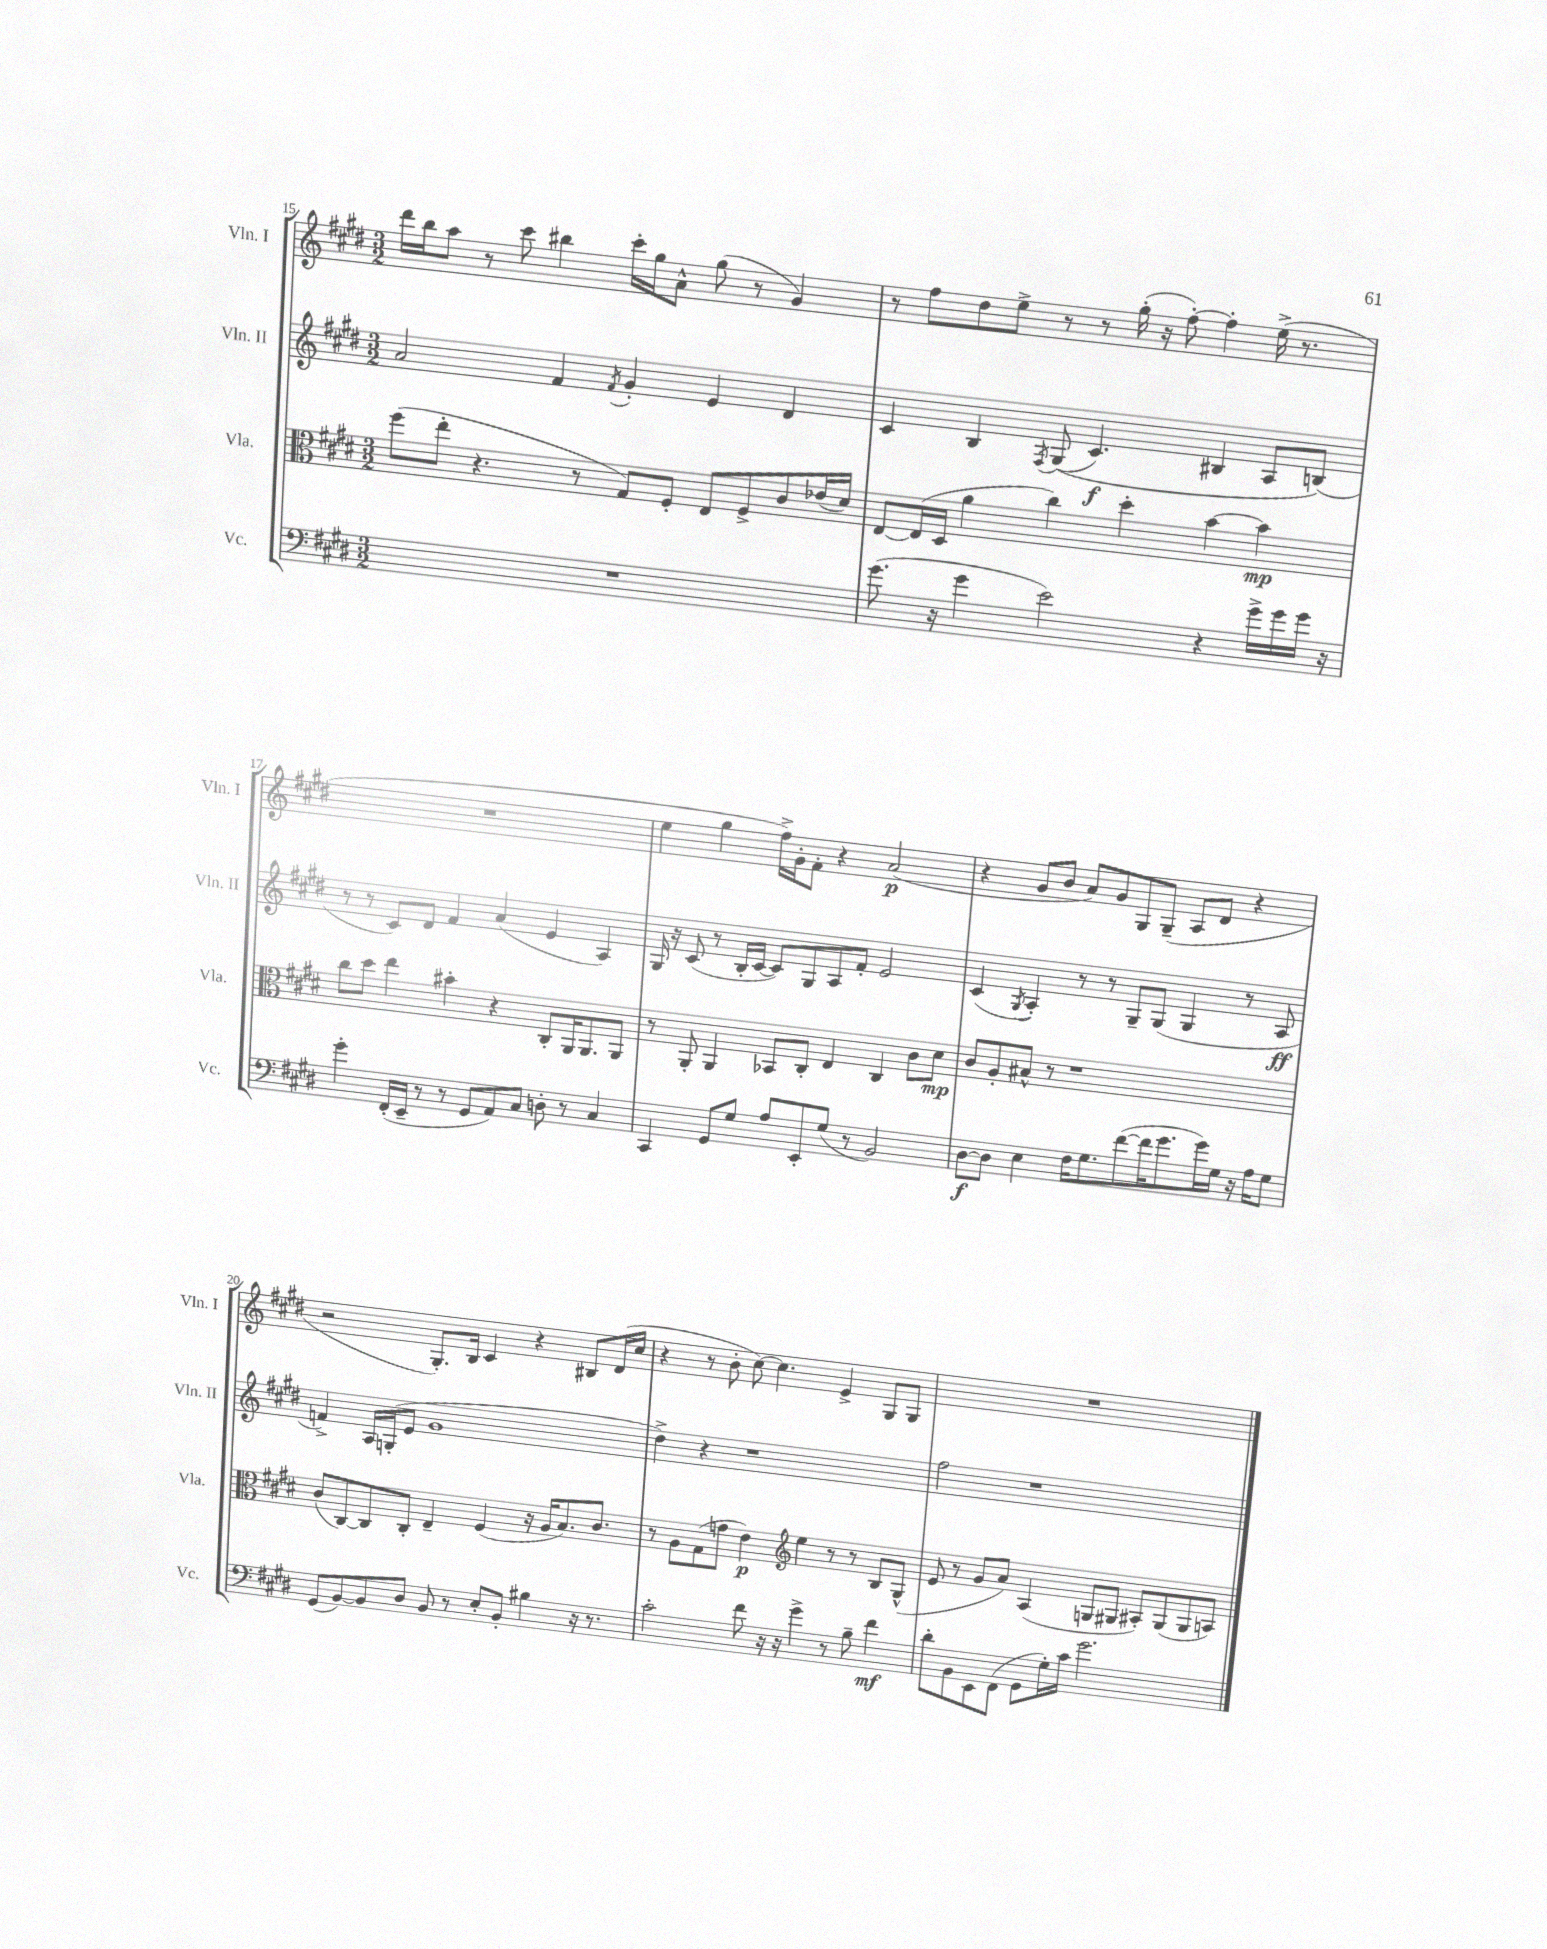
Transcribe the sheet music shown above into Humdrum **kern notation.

**kern	**dynam	**kern	**dynam	**kern	**dynam	**kern	**dynam
*part4	*part4	*part3	*part3	*part2	*part2	*part1	*part1
*staff4	*staff4	*staff3	*staff3	*staff2	*staff2	*staff1	*staff1
*I"Vc.	*	*I"Vla.	*	*I"Vln. II	*	*I"Vln. I	*
*I'Vc.	*	*I'Vla.	*	*I'Vln. II	*	*I'Vln. I	*
*clefF4	*	*clefC3	*	*clefG2	*	*clefG2	*
*k[f#c#g#d#]	*	*k[f#c#g#d#]	*	*k[f#c#g#d#]	*	*k[f#c#g#d#]	*
*M3/2	*	*M3/2	*	*M3/2	*	*M3/2	*
=15	=15	=15	=15	=15	=15	=15	=15
1.r	.	(8ff#\L	.	2a/	.	16ddd#\LL	.
.	.	.	.	.	.	16bb\J	.
.	.	8ee'\J	.	.	.	8aa\J	.
.	.	4.r	.	.	.	8r	.
.	.	.	.	.	.	8ccc#\	.
.	.	.	.	4f#/	.	4bb#X\	.
.	.	8r	.	.	.	.	.
.	.	.	.	8qf#/	.	.	.
.	.	8G#/L)	.	4g#'/	.	16ccc#'\LL	.
.	.	.	.	.	.	16gg#\J	.
.	.	8F#'/J	.	.	.	8a^^\J	.
.	.	8E/L	.	4e/	.	(8gg#\	.
.	.	8F#^/	.	.	.	8r	.
.	.	8c#/	.	4d#/	.	4g#/)	.
.	.	(16e-X/L	.	.	.	.	.
.	.	16d#/JJ)	.	.	.	.	.
=16	=16	=16	=16	=16	=16	=16	=16
(8.g#\	.	[8E/L	.	4c#/	.	8r	.
.	.	(16E/L]	.	.	.	8ff#\L	.
16r	.	16D#/JJ	.	.	.	.	.
4g#\	.	4a\	.	4B/	.	8dd#\	.
.	.	.	.	.	.	8ee^\J	.
.	.	.	.	8qF#/	.	.	.
2e\)	.	4cc#\)	.	((8G#/	.	8r	.
.	.	.	.	4.c#/)	f	8r	.
.	.	4dd#'\	.	.	.	(16gg#'\	.
.	.	.	.	.	.	16r	.
.	.	.	.	.	.	[8ff#'\)	.
4r	.	[4b\	.	4B#X/	.	4ff#'\]	.
16g#^\LL	.	4b\]	mp	8A/L	.	(16ee^\	.
16g#\	.	.	.	.	.	8.r	.
16g#\JJ	.	.	.	(8Bn/J)	.	.	.
16r	.	.	.	.	.	.	.
!!LO:LB:g=z
=17	=17	=17	=17	=17	=17	=17	=17
4g#'\	.	8cc#\L	.	8r	.	1.r	.
.	.	8dd#\J	.	8r	.	.	.
(16FF#'/LL	.	4ee\	.	8c#/L)	.	.	.
16EE~/JJ	.	.	.	.	.	.	.
8r	.	.	.	8d#/J	.	.	.
8r	.	4b#X'\	.	4f#/	.	.	.
8GG#/L	.	.	.	.	.	.	.
8AA/)	.	4r	.	(4a/	.	.	.
8C#/J	.	.	.	.	.	.	.
8Dn'\	.	8C#'/L	.	4e/	.	.	.
8r	.	16AA/K	.	.	.	.	.
.	.	8.AA/	.	.	.	.	.
4C#/	.	.	.	4A/)	.	.	.
.	.	8AA/J	.	.	.	.	.
=18	=18	=18	=18	=18	=18	=18	=18
4CC#/	.	8r	.	16G#/	.	4ee\	.
.	.	.	.	16r	.	.	.
.	.	8AA'/	.	(8c#/	.	.	.
8GG#/L	.	4AA/	.	8r	.	4gg#\	.
8G#/J	.	.	.	16B'/LL	.	.	.
.	.	.	.	[16c#/JJ	.	.	.
8A/L	.	8BB-X/L	.	8c#/L])	.	16ff#^\LL)	.
.	.	.	.	.	.	16g#'\J	.
8EE'/	.	8C#'/J	.	8G#/	.	8f#'\J	.
(8G#/J	.	4E/	.	8A/	.	4r	.
8r	.	.	.	8f#'/J	.	.	.
2BB/)	.	4C#/	.	2e/	.	(2a/	p
.	.	8c#\L	.	.	.	.	.
.	.	8d#\J	mp	.	.	.	.
=19	=19	=19	=19	=19	=19	=19	=19
[8D#\L	f	8c#/L	.	(4c#/	.	4r	.
8D#\J]	.	8A'/	.	.	.	.	.
.	.	.	.	8qG#/	.	.	.
4E\	.	8B#X^^/J	.	4A'/)	.	8g#/L	.
.	.	8r	.	.	.	8b/J	.
16F#\KL	.	1r	.	8r	.	8a/L)	.
8.G#\	.	.	.	.	.	.	.
.	.	.	.	8r	.	8g#/	.
([8f#\	.	.	.	8G#~/L	.	8G#/	.
16f#\K]	.	.	.	(8G#/J	.	(8G#~/J	.
8.g#\	.	.	.	.	.	.	.
.	.	.	.	4G#/	.	8A/L	.
16g#\L)	.	.	.	.	.	8d#/J	.
16G#\JJ	.	.	.	.	.	.	.
16r	.	.	.	8r	.	4r	.
16A\KL	.	.	.	.	.	.	.
8G#\J	.	.	.	8A/	ff	.	.
!!LO:LB:g=z
=20	=20	=20	=20	=20	=20	=20	=20
(8GG#/L	.	(8c#/L	.	4fn^/)	.	2r	.
[8BB/)	.	[8C#/)	.	.	.	.	.
8BB/]	.	8C#/]	.	16A/LL	.	.	.
.	.	.	.	(16Gn'/J	.	.	.
8D#/J	.	8C#'/J	.	8e/J	.	.	.
8BB/	.	4E~/	.	1g#	.	8.G#'/L)	.
8r	.	.	.	.	.	.	.
.	.	.	.	.	.	16B/Jk	.
8E'/L	.	(4F#/	.	.	.	4c#/	.
8BB'/J	.	.	.	.	.	.	.
4B#X\	.	16r	.	.	.	4r	.
.	.	16A/KL	.	.	.	.	.
.	.	8.B/)	.	.	.	.	.
16r	.	.	.	.	.	8B#X/L	.
8.r	.	8.c#/J	.	.	.	.	.
.	.	.	.	.	.	(16d#/L	.
.	.	.	.	.	.	16cc#/JJ	.
=21	=21	=21	=21	=21	=21	=21	=21
2c#'\	.	8r	.	4dd#^\)	.	4r	.
.	.	8A\L	.	.	.	.	.
.	.	(8G#\	.	4r	.	8r	.
.	.	8gn\J	.	.	.	8b'\	.
8f#\	.	4e\)	p	1r	.	[8cc#\)	.
16r	.	.	.	.	.	4.cc#\]	.
16r	.	.	.	.	.	.	.
*	*	*clefG2	*	*	*	*	*
4g#^\	.	4ee\	.	.	.	.	.
8r	.	8r	.	.	.	4e^/	.
8B~\	.	8r	.	.	.	.	.
4f#\	mf	8B/L	.	.	.	8G#/L	.
.	.	(8G#^^/J	.	.	.	8G#/J	.
=22	=22	=22	=22	=22	=22	=22	=22
8d#'\L	.	8e/	.	2ff#\	.	1.r	.
8BB\	.	8r	.	.	.	.	.
8EE\	.	8g#/L	.	.	.	.	.
(8FF#\J	.	8a/J)	.	.	.	.	.
8GG#\L	.	(4A/	.	1r	.	.	.
16G#'\L)	.	.	.	.	.	.	.
16c#\JJ	.	.	.	.	.	.	.
2.g#\	.	8Gn/L	.	.	.	.	.
.	.	8G#X/J	.	.	.	.	.
.	.	8A#X'/L)	.	.	.	.	.
.	.	(8G#/	.	.	.	.	.
.	.	8G#/	.	.	.	.	.
.	.	8An/J)	.	.	.	.	.
==	==	==	==	==	==	==	==
*-	*-	*-	*-	*-	*-	*-	*-
